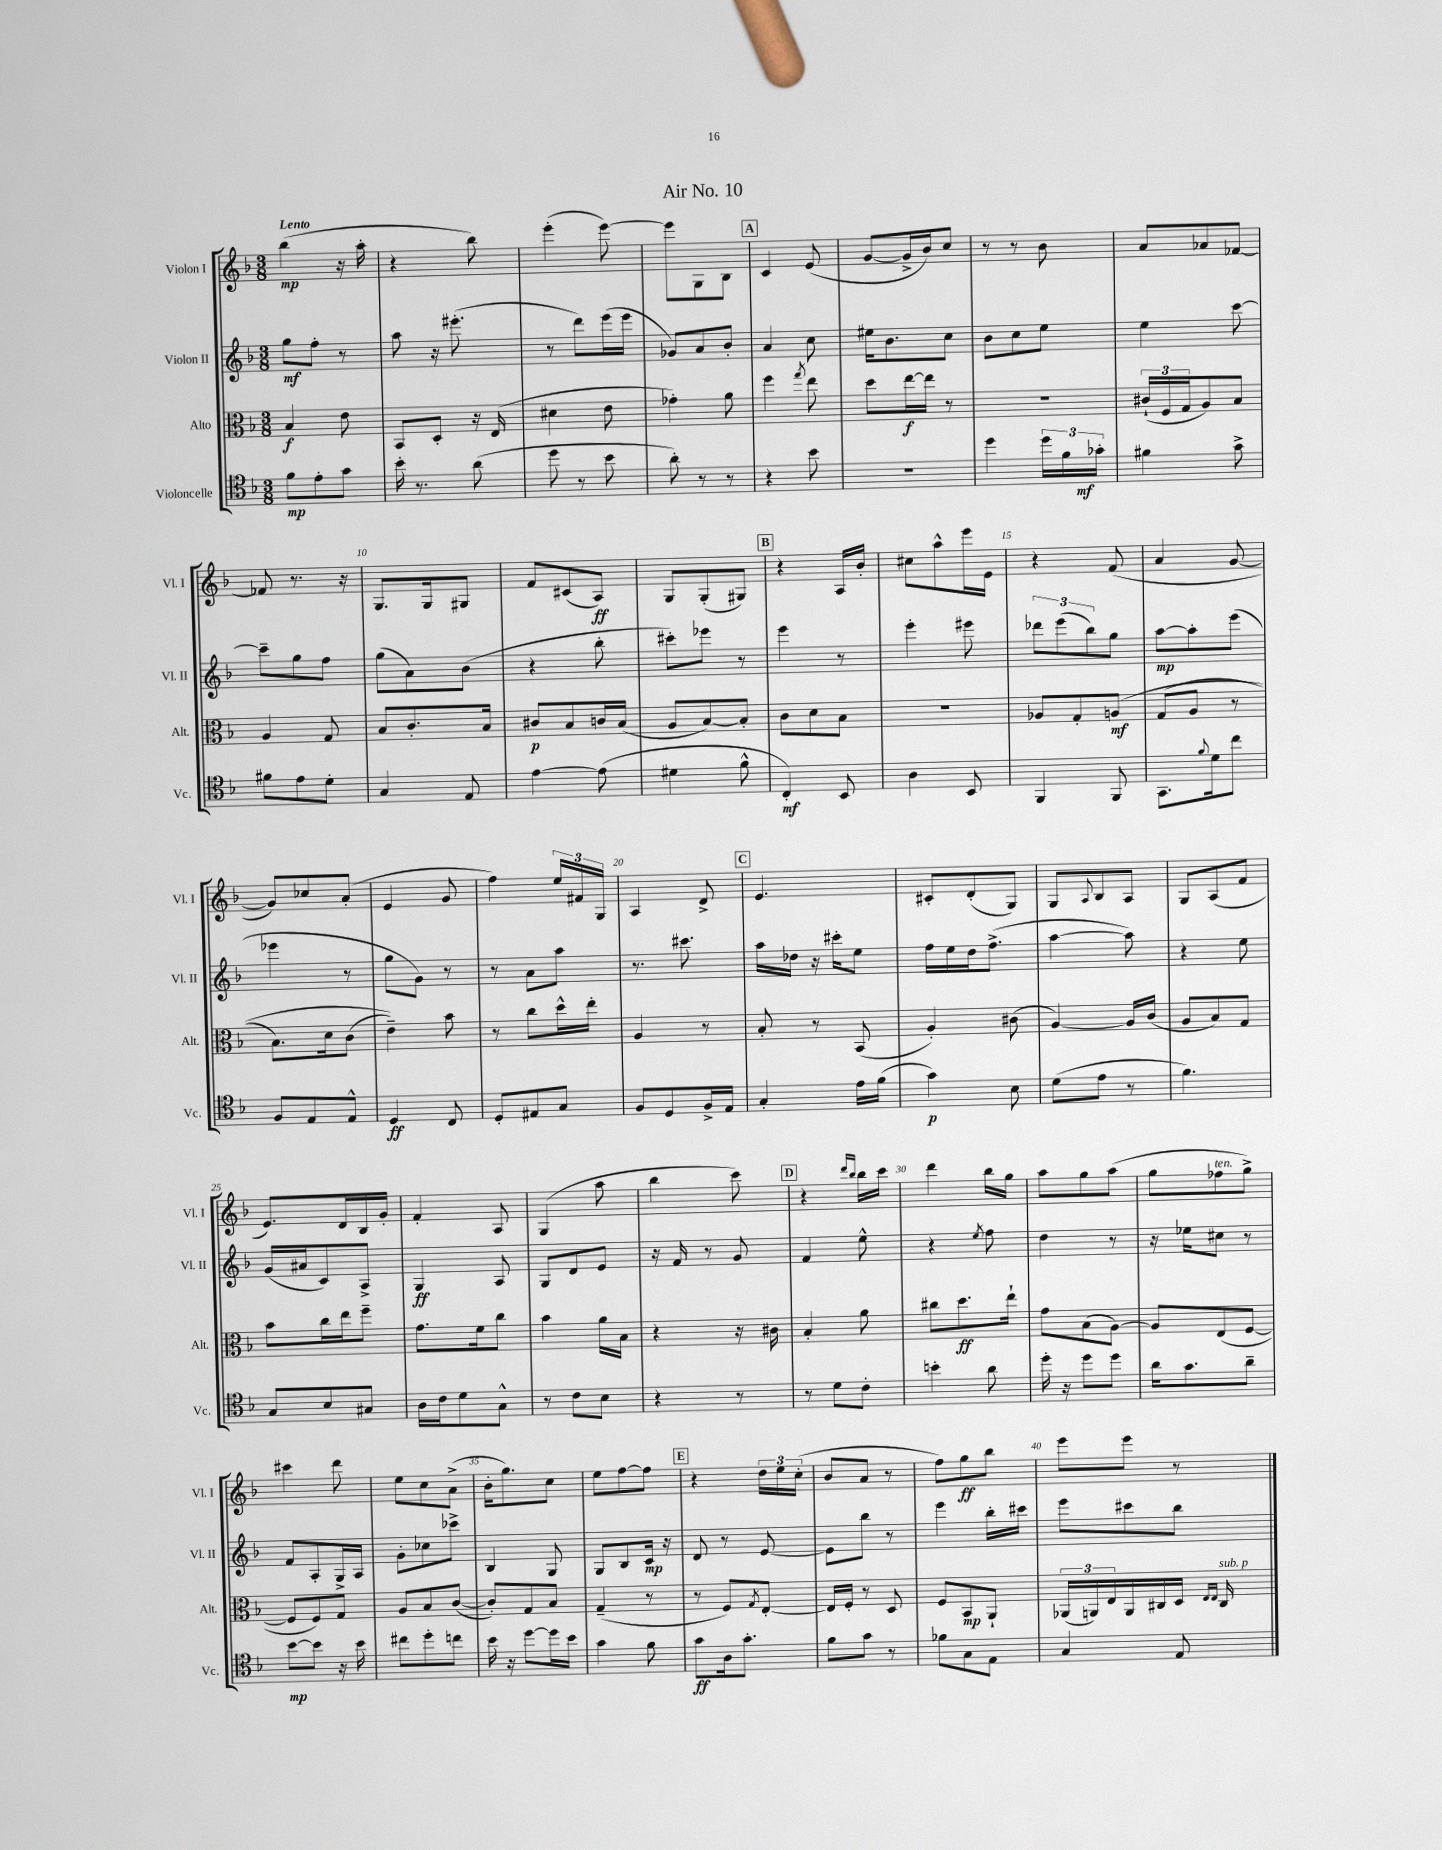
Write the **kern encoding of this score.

**kern	**kern	**kern	**kern
*staff4	*staff3	*staff2	*staff1
*clefC4	*clefC3	*clefG2	*clefG2
*k[b-]	*k[b-]	*k[b-]	*k[b-]
*M3/8	*M3/8	*M3/8	*M3/8
8f	4B-	8gg	(4bb-
8e'	.	8ff'	.
8g	8e	8r	16r
.	.	.	16aa'
=	=	=	=
16b-'	8BB-	8aa	4r
8.r	.	.	.
.	8D'	16r	.
.	.	(8.eee#'	.
(8a	16r	.	8bb-)
.	(16E	.	.
=	=	=	=
8dd	4d#	8r	(4eee'
8r	.	8ddd)	.
8b-	8e	(16eee	[8eee)
.	.	16eee	.
=	=	=	=
8a')	4g-')	8g-)	8eee]
8r	.	8a	8G
8r	8a	8b-'	8B-
=	=	=	=
4r	4ff	4a	4c
.	8qgg	.	.
8b-	8ee	8cc	(8e
=	=	=	=
4.r	8dd	16ee#	[8g
.	.	8.b-	.
.	[16ee	.	16g^]
.	16ee]	.	16b-)
.	8r	8cc	8cc
=	=	=	=
4dd	4.r	8b-	8r
.	.	8cc	8r
24dd	.	8ee	8b-
24f	.	.	.
24g-'	.	.	.
=	=	=	=
4f#	(24c#`	4ee	8a
.	24F	.	.
.	24G	.	.
.	8A)	.	8a-
8g^	8B-	[8ccc	[8f-
=	=	=	=
8f#	4A	8ccc~]	8f-]
8e	.	8gg	8.r
8d'	8G	8ff	.
.	.	.	16r
=	=	=	=
4G	8B-	(8gg	8.G
.	8.c'	8a)	.
.	.	.	16G
8E	.	(8b-	8G#
.	16B-	.	.
=	=	=	=
[4e	8c#	4r	8f
.	8B-	.	(8c#
(8e]	16c	8bb-'	8A)
.	(16B-	.	.
=	=	=	=
4d#	8A	8ccc#')	8G
.	[8B-)	8eee-	(8G'
8f^^	8B-']	8r	8G#)
=	=	=	=
4C')	8c	4eee	4r
.	8d	.	.
8BB-	8B-	8r	16A
.	.	.	16b-'
=	=	=	=
4A	4.r	4eee'	8cc#
.	.	.	8aa^^
8BB-	.	8eee#	16eee
.	.	.	16e
=	=	=	=
4FF	8A-	12ddd-	4r
.	.	(12eee	.
.	8G'	.	.
.	.	12bb-)	.
8FF	&(8A	8gg	(8f
=	=	=	=
8.GG	(8G	[8aa	4a
.	8A	8aa']	.
8qqf	.	.	.
16d	.	.	.
8cc	8r	(8eee	[8g
=	=	=	=
8F	8.B-)	4eee-	8g])
8E	.	.	8cc-
.	16d	.	.
8E^^	(8c	8r	(8a'
=	=	=	=
4D	4e~)&)	8gg	4e
.	.	8g)	.
8C	8b-	8r	8g
=	=	=	=
8D'	8r	8r	4ff)
8E#	8cc	8a	.
8G	16dd^^	8aa	24ee
.	.	.	24f#
.	16ee'	.	.
.	.	.	24G
=	=	=	=
8F	4A	8.r	4A
8D	.	.	.
.	.	8.ccc#	.
16F^	8r	.	8d^
16E	.	.	.
=	=	=	=
4G'	8B-'	16aa	4.e
.	.	16dd-	.
.	8r	16r	.
.	.	16ccc#'	.
16e	(8BB-	8ee	.
(16f	.	.	.
=	=	=	=
4g)	4A')	16ff	8c#'
.	.	16ee	.
.	.	16dd	(8d'
.	.	(8.ff^	.
8B-	(8c#	.	8G)
=	=	=	=
(8d	[4A)	[4aa	8G
.	.	.	8qqA
8e	.	.	8B-
8r	16A]	8aa])	8A
.	(16c	.	.
=	=	=	=
4.f)	8A	4r	8G
.	8B-)	.	(8A
.	8G	8ee	8f
=	=	=	=
8G	8b-	(16g	8.e)
.	.	16a#	.
8B-	16cc	8c)	.
.	16ee	.	16d
8G#	8ff~	8A^	16B-
.	.	.	16g'
=	=	=	=
16A	8.g	4G	4f'
16c	.	.	.
8d	.	.	.
.	16f	.	.
8G^^	8cc	8A	8A
=	=	=	=
8r	4b-	8G	(4G
8c	.	8d	.
8B-	16a	8e	8aa
.	16B-	.	.
=	=	=	=
4r	4r	16r	4bb-
.	.	16f	.
.	.	8r	.
8r	16r	8g	8ccc)
.	16c#	.	.
=	=	=	=
8r	4B-'	4f	4r
8d	.	.	.
.	.	.	16qqddd
.	.	.	16qqbb-
8c'	8a	8ee^^	16bb-
.	.	.	16ccc
=	=	=	=
4b'	8cc#	4r	4ddd
.	8.dd	.	.
.	.	8qee	.
8a	.	8ff	16bb-
.	16ee`	.	16gg
=	=	=	=
16dd'	8g	4dd	8aa
16r	.	.	.
8dd	(8B-	.	8gg
8dd	[8A)	8r	(8aa
=	=	=	=
16a	8A]	16r	8gg
8.g	.	16ee-	.
.	(8E	8cc#	8ff-
8a~	[8F	8r	8gg^)
=	=	=	=
[8b-	8F]	8f	4ccc#
8b-]	8F)	8A'	.
16r	8G	16G^	8ddd
16b-	.	16A	.
=	=	=	=
8cc#	8A	8g'	8ee
8dd'	8B-	8cc-	8cc
8cc	([8c	8ccc-^	(8a^
=	=	=	=
16b-	8c'])	4B-	16b-'
16r	.	.	8.gg)
[8dd	8G	.	.
16dd]	8B-	8G	8cc
16b-	.	.	.
=	=	=	=
4g	(4G~	8G	8ee
.	.	8B-	[8ff
8f	8r	16c	8ff]
.	.	16r	.
=	=	=	=
8g	8r	8d	4r
16A	8F)	8r	.
8.g'	.	.	.
.	8qG	.	.
.	[8E'	[8e	24dd
.	.	.	24ee
.	.	.	(24cc'
=	=	=	=
8f	16E]	8e]	8b-
.	16F'	.	.
8g	8r	8bb-	8a
8r	8D	8r	8r
=	=	=	=
8f-	8F	4eee	8ff)
8G	8BB-	.	8gg
8E	8AA`	16bb-'	8bb-
.	.	16ccc#	.
=	=	=	=
4G	(24AA-	8eee	8eee
.	24AA)	.	.
.	24E	.	.
.	16AA	8ccc#	8eee
.	16C#	.	.
8E	16D	8bb-	8r
.	16qqE	.	.
.	16qqE	.	.
.	16C#	.	.
==	==	==	==
*-	*-	*-	*-
